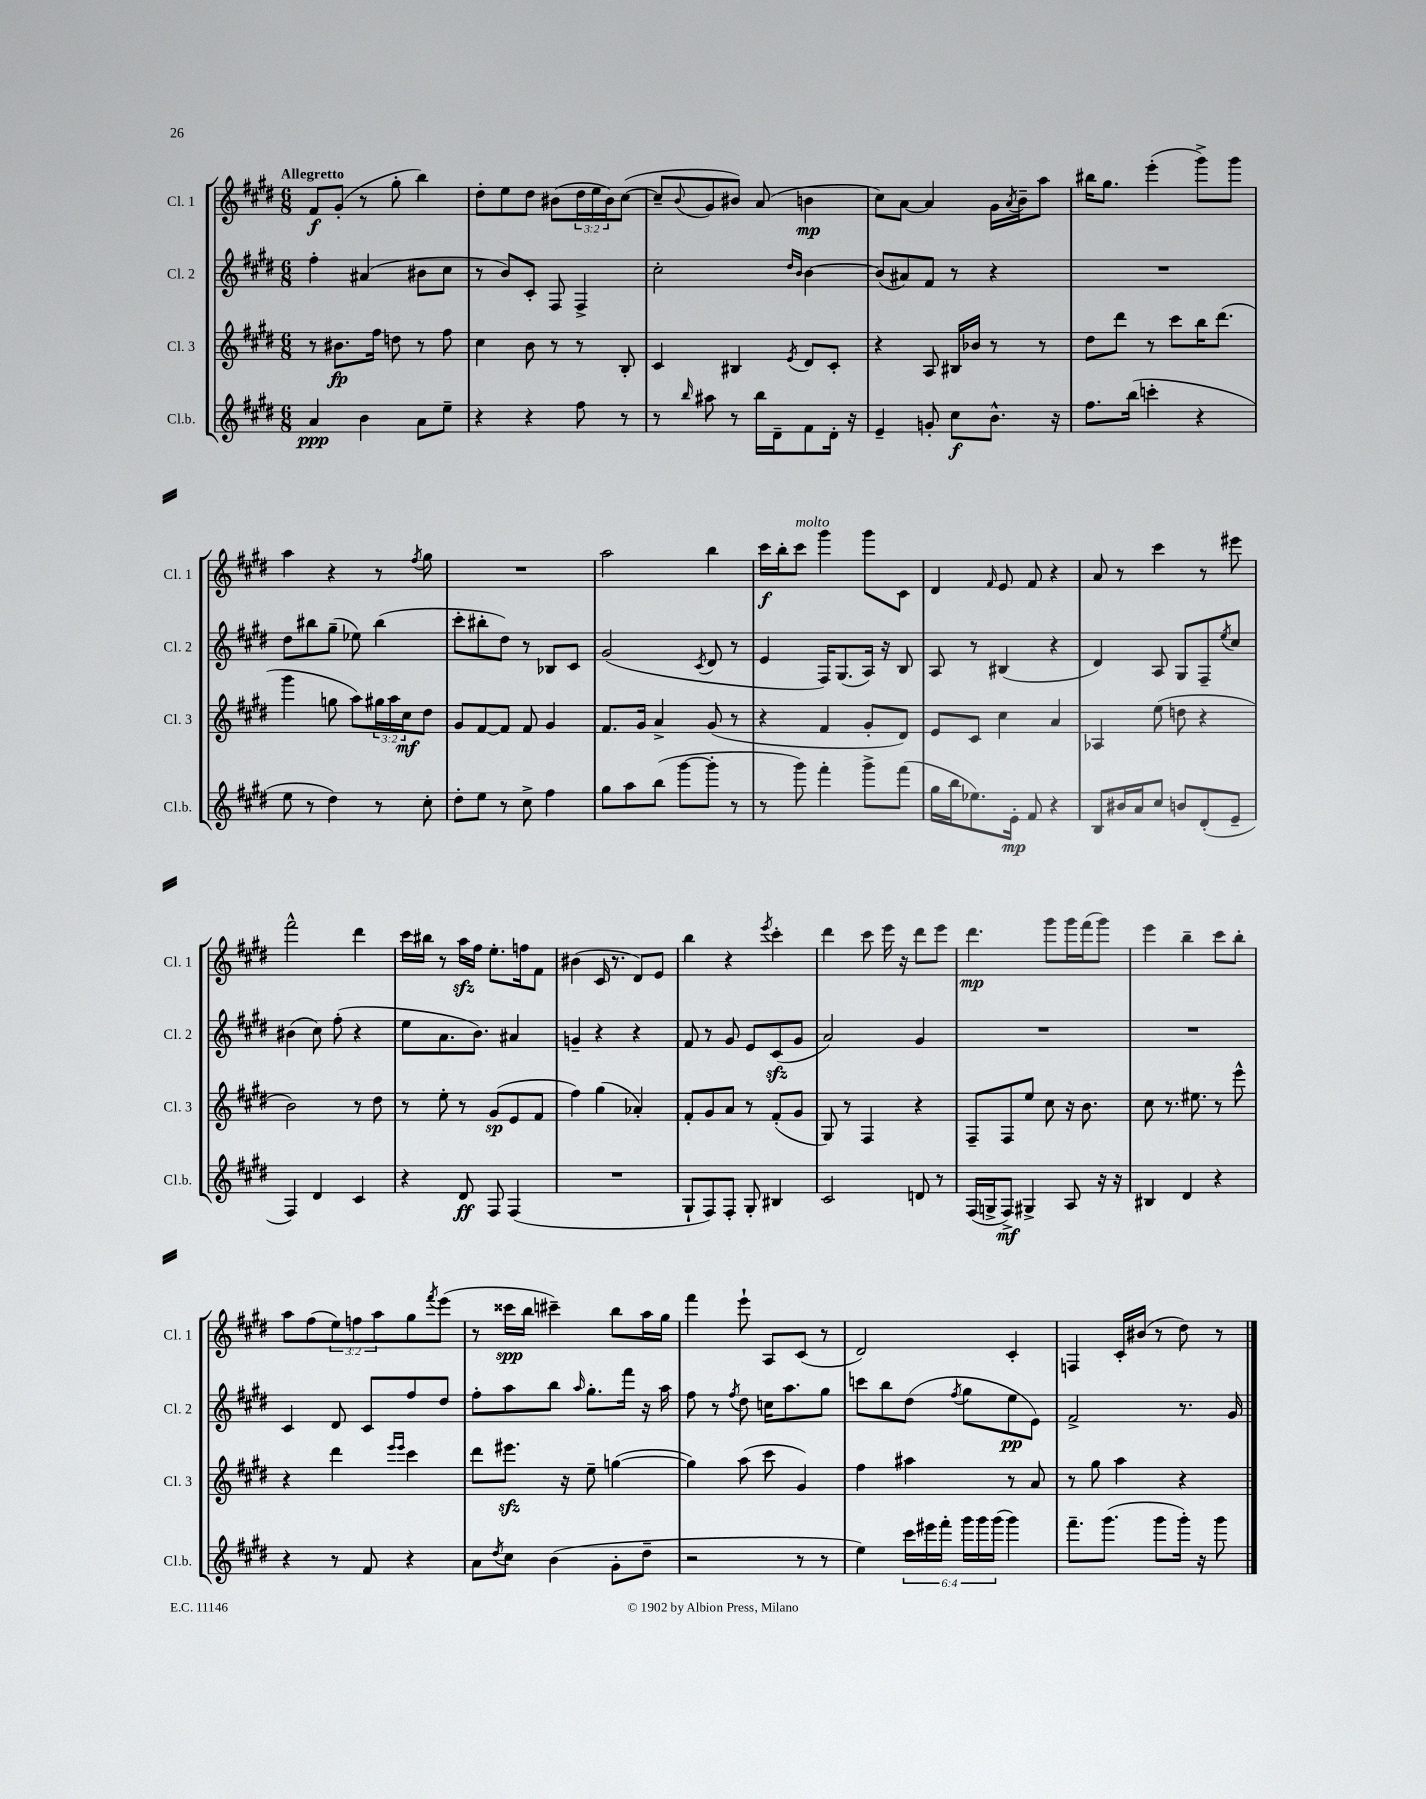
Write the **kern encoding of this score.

**kern	**dynam	**kern	**dynam	**kern	**dynam	**kern	**dynam
*part4	*part4	*part3	*part3	*part2	*part2	*part1	*part1
*staff4	*staff4	*staff3	*staff3	*staff2	*staff2	*staff1	*staff1
*I"Cl.b.	*	*I"Cl. 3	*	*I"Cl. 2	*	*I"Cl. 1	*
*I'Cl.b.	*	*I'Cl. 3	*	*I'Cl. 2	*	*I'Cl. 1	*
*clefG2	*	*clefG2	*	*clefG2	*	*clefG2	*
*k[f#c#g#d#]	*	*k[f#c#g#d#]	*	*k[f#c#g#d#]	*	*k[f#c#g#d#]	*
*M6/8	*	*M6/8	*	*M6/8	*	*M6/8	*
=1	=1	=1	=1	=1	=1	=1	=1
!	!	!	!	!	!	!LO:TX:a:B:t=Allegretto	!
4a/	ppp	8r	.	4ff#'\	.	8f#/L	f
.	.	8.b#X\L	fp	.	.	(8g#'/J	.
4b\	.	.	.	(4a#X/	.	8r	.
.	.	16ff#\Jk	.	.	.	.	.
.	.	8ddn\	.	.	.	8gg#'\	.
8a\L	.	8r	.	8b#X\L	.	4bb\)	.
8ee~\J	.	8ff#\	.	8cc#\J	.	.	.
=2	=2	=2	=2	=2	=2	=2	=2
4r	.	4cc#\	.	8r	.	8dd#'\L	.
.	.	.	.	8b/L)	.	8ee\	.
4r	.	8b\	.	8c#'/J	.	8dd#\J	.
.	.	8r	.	8F#/	.	(8b#X\L	.
8ff#\	.	8r	.	4F#^/	.	24dd#\L	.
.	.	.	.	.	.	24ee\	.
.	.	.	.	.	.	24b#\J)	.
8r	.	8B'/	.	.	.	([8cc#\J	.
=3	=3	=3	=3	=3	=3	=3	=3
8r	.	4c#/	.	2cc#'\	.	8cc#~/L]	.
16qqbb/	.	.	.	.	.	8qqb/	.
8aa#X\	.	.	.	.	.	8g#/	.
8r	.	4B#X/	.	.	.	8b#X/J)	.
16bb\LL	.	.	.	.	.	(8a/	.
16d#~\J	.	.	.	.	.	.	.
.	.	.	.	16qqdd#/LL	.	.	.
.	.	8qe/	.	16qqb/JJ	.	.	.
8f#\	.	8d#/L	.	[4b\	.	4bn\	mp
16d#'\Jk	.	8c#'/J	.	.	.	.	.
16r	.	.	.	.	.	.	.
=4	=4	=4	=4	=4	=4	=4	=4
4e~/	.	4r	.	(8b/L]	.	8cc#\L)	.
.	.	.	.	8a#X/)	.	[8a\J	.
8gn'/	.	8A/	.	8f#/J	.	4a/]	.
8cc#\L	f	16B#X/LL	.	8r	.	.	.
.	.	16b-X/JJ	.	.	.	.	.
8.b^^\J	.	8r	.	4r	.	16g#\LL	.
.	.	.	.	.	.	8qa/	.
.	.	.	.	.	.	16b~\J	.
.	.	8r	.	.	.	8aa\J	.
16r	.	.	.	.	.	.	.
=5	=5	=5	=5	=5	=5	=5	=5
8.ff#\L	.	8dd#\L	.	2.r	.	16bb#X\KL	.
.	.	.	.	.	.	8.gg#\J	.
.	.	8ddd#\J	.	.	.	.	.
(16bb\Jk	.	.	.	.	.	.	.
4cccn'\	.	8r	.	.	.	(4eee'\	.
.	.	8ccc#\L	.	.	.	.	.
4r	.	16bb\K	.	.	.	8ggg#^\L)	.
.	.	(8.ddd#\J	.	.	.	.	.
.	.	.	.	.	.	8ggg#\J	.
!!LO:LB:g=z
=6	=6	=6	=6	=6	=6	=6	=6
8ee\	.	4ggg#\	.	8dd#\L	.	4aa\	.
8r	.	.	.	8bb#X\	.	.	.
4dd#\)	.	8ggn\	.	(8gg#~\J	.	4r	.
.	.	8aa\L)	.	8ee-X\)	.	.	.
8r	.	24gg#X\L	.	(4bb#\	.	8r	.
.	.	24aa\	.	.	.	.	.
.	.	24cc#\J	mf	.	.	.	.
.	.	.	.	.	.	8qff#/	.
8cc#'\	.	8dd#\J	.	.	.	8gg#\	.
=7	=7	=7	=7	=7	=7	=7	=7
8dd#'\L	.	8g#/L	.	8ccc#'\L	.	2.r	.
8ee\J	.	[8f#/	.	8bb#X'\	.	.	.
8r	.	8f#/J]	.	8dd#\J)	.	.	.
8cc#^\	.	8f#/	.	8r	.	.	.
4ff#\	.	4g#/	.	8B-X/L	.	.	.
.	.	.	.	8c#/J	.	.	.
=8	=8	=8	=8	=8	=8	=8	=8
8gg#\L	.	8.f#/L	.	(2g#/	.	2aa\	.
8aa\	.	.	.	.	.	.	.
.	.	16g#/Jk	.	.	.	.	.
(8bb\J	.	4a^/	.	.	.	.	.
[8ggg#\L	.	.	.	.	.	.	.
.	.	.	.	8qc#/	.	.	.
8ggg#'\J]	.	(8g#/	.	8d#/	.	4bb\	.
8r	.	8r	.	8r	.	.	.
=9	=9	=9	=9	=9	=9	=9	=9
8r	.	4r	.	4e/	.	16ccc#\LL	f
.	.	.	.	.	.	16bb'\J	.
!	!	!	!	!	!	!LO:TX:a:i:t=molto	!
8ggg#\)	.	.	.	.	.	8ccc#\J	.
4fff#'\	.	4f#/	.	16F#/KL)	.	4ggg#\	.
.	.	.	.	(8.G#/	.	.	.
8ggg#^\L	.	8g#'/L	.	16A/Jk)	.	8ggg#\L	.
.	.	.	.	16r	.	.	.
(8fff#\J	.	8d#/J)	.	8B/	.	8c#\J	.
=10	=10	=10	=10	=10	=10	=10	=10
16gg#\LL	.	8e/L	.	8A/	.	4d#/	.
16bb\J	.	.	.	.	.	.	.
8.ee-X\)	.	8c#/J	.	8r	.	.	.
.	.	.	.	.	.	16qqf#/	.
.	.	4cc#\	.	(4B#X/	.	8e/	.
16e'\Jk	mp	.	.	.	.	.	.
8f#/	.	.	.	.	.	8f#/	.
4r	.	4a/	.	4r	.	4r	.
=11	=11	=11	=11	=11	=11	=11	=11
8B/L	.	4A-X/	.	4d#/)	.	8a/	.
16b#X/L	.	.	.	.	.	8r	.
16a/J	.	.	.	.	.	.	.
8cc#/J	.	(8ee\	.	8A/	.	4ccc#\	.
8bn/L	.	8ddn\	.	8G#/L	.	.	.
(8d#'/	.	4r	.	8F#~/	.	8r	.
.	.	.	.	8qee/	.	.	.
8e~/J	.	.	.	8cc#/J	.	8eee#X\	.
!!LO:LB:g=z
=12	=12	=12	=12	=12	=12	=12	=12
4F#/)	.	2b\)	.	(4b#X\	.	2fff#^^\	.
4d#/	.	.	.	8cc#\)	.	.	.
.	.	.	.	(8ff#'\	.	.	.
4c#/	.	8r	.	4r	.	4ddd#\	.
.	.	8dd#\	.	.	.	.	.
=13	=13	=13	=13	=13	=13	=13	=13
4r	.	8r	.	8ee\L	.	16ccc#\LL	.
.	.	.	.	.	.	16bb#X\JJ	.
.	.	8ee'\	.	8.a\	.	8r	.
8d#/	ff	8r	.	.	.	16aazz\LL	.
.	.	.	.	8.b\J)	.	16ff#\JJ	.
8F#/	.	(8g#/L	sp	.	.	8.ee'\L	.
(4F#/	.	8e/	.	4a#X/	.	.	.
.	.	.	.	.	.	16ffn\k	.
.	.	8f#/J	.	.	.	8f#\J	.
=14	=14	=14	=14	=14	=14	=14	=14
2.r	.	4ff#\)	.	4gn~/	.	(4b#X\	.
.	.	(4gg#\	.	4r	.	16c#/	.
.	.	.	.	.	.	8.r	.
.	.	4a-X'/)	.	4r	.	8d#/L)	.
.	.	.	.	.	.	8e/J	.
=15	=15	=15	=15	=15	=15	=15	=15
8G#`/L	.	8f#'/L	.	8f#/	.	4bb\	.
8F#/)	.	8g#/	.	8r	.	.	.
8F#'/J	.	8a/J	.	8g#/	.	4r	.
8G#'/	.	8r	.	8e/L	.	.	.
.	.	.	.	.	.	8qeee/	.
4B#X/	.	(8f#'/L	.	(8c#zz/	.	4ccc#'\	.
.	.	8g#/J	.	8g#/J	.	.	.
=16	=16	=16	=16	=16	=16	=16	=16
2c#/	.	8G#/)	.	2a/)	.	4ddd#\	.
.	.	8r	.	.	.	.	.
.	.	4F#/	.	.	.	8ccc#\	.
.	.	.	.	.	.	16eee\	.
.	.	.	.	.	.	16r	.
8dn/	.	4r	.	4g#/	.	8ddd#\L	.
8r	.	.	.	.	.	8eee\J	.
=17	=17	=17	=17	=17	=17	=17	=17
(16F#/LL	.	8F#~/L	.	2.r	.	4.ddd#\	mp
16Gn^/J	.	.	.	.	.	.	.
8F#^/J)	mf	8F#/	.	.	.	.	.
4G#X^/	.	8ee/J	.	.	.	.	.
.	.	8cc#\	.	.	.	8ggg#\L	.
8A/	.	16r	.	.	.	16ggg#\L	.
.	.	8.b\	.	.	.	(16fff#\J	.
16r	.	.	.	.	.	8ggg#\J)	.
16r	.	.	.	.	.	.	.
=18	=18	=18	=18	=18	=18	=18	=18
4B#X/	.	8cc#\	.	2.r	.	4eee\	.
.	.	8.r	.	.	.	.	.
4d#/	.	.	.	.	.	4bb~\	.
.	.	8.ee#X\	.	.	.	.	.
4r	.	8r	.	.	.	8ccc#\L	.
.	.	8eee^^\	.	.	.	8bb'\J	.
!!LO:LB:g=z
=19	=19	=19	=19	=19	=19	=19	=19
4r	.	4r	.	4c#/	.	8aa\L	.
.	.	.	.	.	.	(8ff#\	.
8r	.	4ddd#\	.	8d#/	.	12ee\)	.
.	.	.	.	.	.	12ffn\	.
8f#/	.	.	.	8c#/L	.	.	.
.	.	.	.	.	.	12aa\	.
.	.	16qqeee/LL	.	.	.	.	.
.	.	16qqeee/JJ	.	.	.	.	.
4r	.	4ccc#\	.	8ff#/	.	8gg#\	.
.	.	.	.	.	.	8qfff#/	.
.	.	.	.	8dd#/J	.	(8eee\J	.
=20	=20	=20	=20	=20	=20	=20	=20
8a\L	.	8ddd#\L	.	8ff#'\L	.	8r	.
8qdd#/	.	.	.	.	.	.	.
8cc#\J	.	8.eee#Xzz\J	.	8aa\	.	16ccc##X\LL	spp
.	.	.	.	.	.	16bb\JJ	.
(4b\	.	.	.	8bb\J	.	4ccc#X~\)	.
.	.	16r	.	.	.	.	.
.	.	.	.	16qqaa/	.	.	.
.	.	8ee~\	.	8.gg#'\L	.	.	.
8g#'\L	.	([4ggn\	.	.	.	8bb\L	.
.	.	.	.	16fff#\Jk	.	.	.
8dd#~\J	.	.	.	16r	.	16aa\L	.
.	.	.	.	16aa\	.	16gg#\JJ	.
=21	=21	=21	=21	=21	=21	=21	=21
2r	.	4gg\])	.	8ff#\	.	4fff#\	.
.	.	.	.	8r	.	.	.
.	.	.	.	8qff#/	.	.	.
.	.	(8aa\	.	8dd#\	.	8eee`\	.
.	.	8ccc#\	.	16ccn\KL	.	8A/L	.
.	.	.	.	8.aa\	.	.	.
8r	.	4g#/)	.	.	.	(8c#/J	.
8r	.	.	.	8gg#\J	.	8r	.
=22	=22	=22	=22	=22	=22	=22	=22
4ee\)	.	4ff#\	.	8cccn\L	.	2d#/)	.
.	.	.	.	8bb\	.	.	.
24ccc#\LL	.	4aa#X\	.	(8dd#\J	.	.	.
24eee#X\	.	.	.	.	.	.	.
24fff#'\JJ	.	.	.	.	.	.	.
.	.	.	.	8qff#/	.	.	.
24ggg#\LL	.	.	.	8gg#\L	.	.	.
24ggg#\	.	.	.	.	.	.	.
(24ggg#\JJ	.	.	.	.	.	.	.
4ggg#\)	.	8r	.	8ee\	pp	4c#'/	.
.	.	8a/	.	8e\J)	.	.	.
=23	=23	=23	=23	=23	=23	=23	=23
8.fff#~\L	.	8r	.	2f#^/	.	4Fn/	.
.	.	8gg#\	.	.	.	.	.
(8.ggg#\J	.	.	.	.	.	.	.
.	.	4aa\	.	.	.	16c#'/LL	.
.	.	.	.	.	.	(16b#X/JJ	.
8ggg#\L	.	.	.	.	.	8r	.
16ggg#'\Jk)	.	4r	.	8.r	.	8dd#\)	.
16r	.	.	.	.	.	.	.
8ggg#\	.	.	.	.	.	8r	.
.	.	.	.	16g#/	.	.	.
==	==	==	==	==	==	==	==
*-	*-	*-	*-	*-	*-	*-	*-
